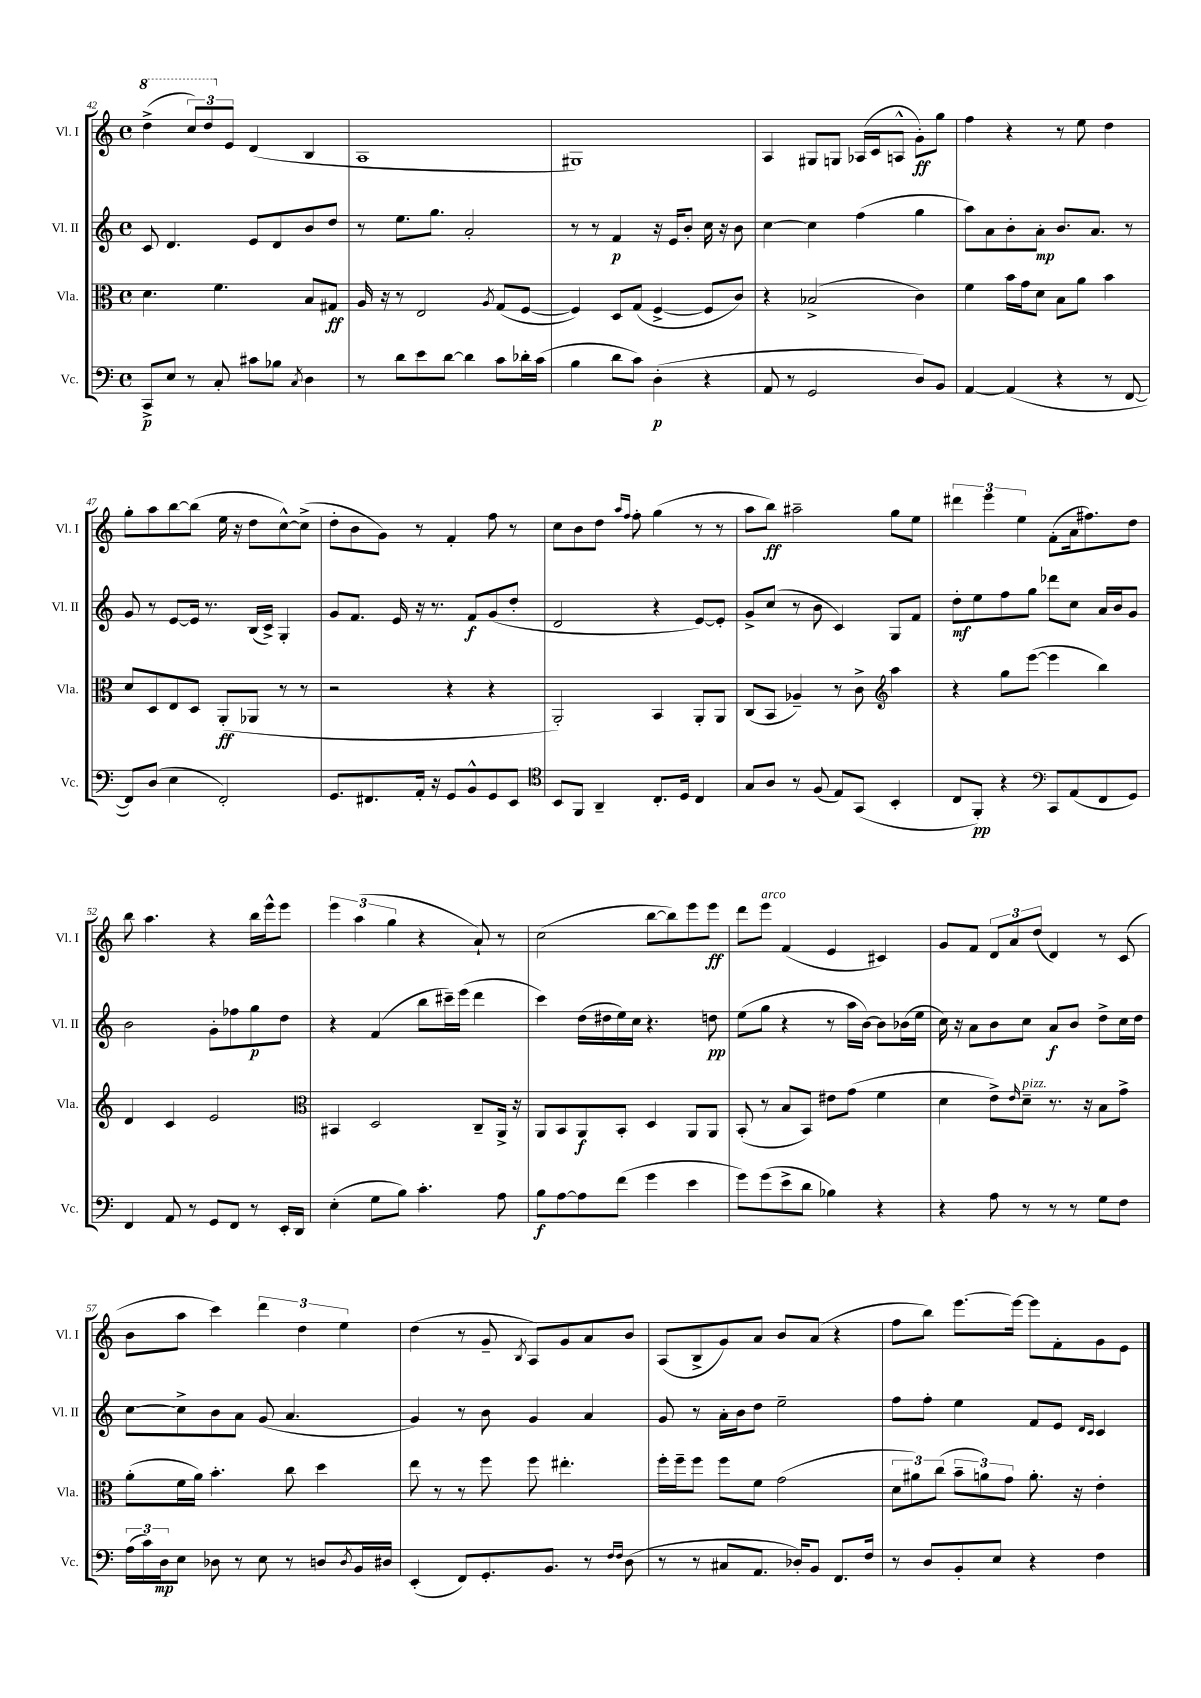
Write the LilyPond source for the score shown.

<<
\new StaffGroup <<
\new Staff = "s0" \with { instrumentName = "Vl. I" shortInstrumentName = "Vl. I" } {
    \clef treble \key c \major \defaultTimeSignature \time 4/4
    \ottava #1 d'''4->( \tuplet 3/2 { c'''8) d'''8 \ottava #0 e'8 } d'4( b4 |
    a1 |
    gis1) |
    a4 gis8 g8 aes16( c'16 a8-^ g'8-.\ff) g''8 |
    f''4 r4 r8 e''8 d''4 |
    g''8-. a''8 b''8~ b''8( e''16 r16 d''8 c''8~-^) c''8->( |
    d''8-. b'8 g'8) r8 f'4-. f''8 r8 |
    c''8 b'8 d''8 \grace { a''16 f''16 } f''8-. g''4( r8 r8 |
    a''8 b''8\ff) ais''2-- g''8 e''8 |
    \tuplet 3/2 { dis'''4 e'''4 e''4 } f'8-.( a'16 fis''8.) d''8 |
    b''8 a''4. r4 b''16 e'''16-^ e'''8 |
    \tuplet 3/2 { e'''4 a''4( g''4 } r4 a'8-!) r8 |
    c''2( b''8~ b''8) e'''8 e'''8\ff |
    d'''8 e'''8^\markup { \italic "arco" } f'4( e'4 cis'4) |
    g'8 f'8 \tuplet 3/2 { d'8 a'8 d''8( } d'4) r8 c'8( |
    b'8 a''8 c'''4) \tuplet 3/2 { d'''4 d''4 e''4 } |
    d''4( r8 g'8-- \acciaccatura { b8 } a8) g'8 a'8 b'8 |
    a8( b8-> g'8) a'8 b'8 a'8( r4 |
    f''8 b''8) e'''8.~ e'''16~ e'''8 f'8-. g'8 e'8 \bar "|." |
}
\new Staff = "s1" \with { instrumentName = "Vl. II" shortInstrumentName = "Vl. II" } {
    \clef treble \key c \major \defaultTimeSignature \time 4/4
    c'8 d'4. e'8 d'8 b'8 d''8 |
    r8 e''8. g''8. a'2-. |
    r8 r8 f'4\p r16 e'16 b'8-. c''16 r16 b'8 |
    c''4~ c''4 f''4( g''4 |
    a''8) a'8 b'8-. a'8-.\mp b'8. a'8. r8 |
    g'8 r8 e'8~ e'16 r8. b16( c'16->) g4-. |
    g'8 f'8. e'16 r16 r8. f'8\f g'8( d''8-. |
    d'2 r4 e'8~) e'8-. |
    g'8-> c''8( r8 b'8 c'4) g8 f'8 |
    d''8-.\mf e''8 f''8 g''8 des'''8 c''8 a'16 b'16 g'8 |
    b'2 g'8-. fes''8 g''8\p d''8 |
    r4 f'4( b''8 cis'''16--) e'''16( d'''4 |
    c'''4) d''16( dis''16 e''16) c''16 r4. d''8\pp |
    e''8( g''8 r4 r8 a''16 b'16~) b'8 bes'16( e''16 |
    c''16) r16 a'8 b'8 c''8 a'8\f b'8 d''8-> c''16 d''16 |
    c''8~ c''8-> b'8 a'8 g'8( a'4. |
    g'4) r8 b'8 g'4 a'4 |
    g'8 r8 a'16-. b'16 d''8 e''2-- |
    f''8 f''8-. e''4 f'8 e'8 \grace { d'16 c'16 } c'4 \bar "|." |
}
\new Staff = "s2" \with { instrumentName = "Vla." shortInstrumentName = "Vla." } {
    \clef alto \key c \major \defaultTimeSignature \time 4/4
    d'4. f'4. b8 gis8\ff |
    a16 r16 r8 e2 \acciaccatura { a8 } g8( f8~ |
    f4) d8 g8( f4~-> f8 c'8) |
    r4 bes2->( c'4) |
    f'4 b'16 g'16 d'8 b8 a'8 b'4 |
    d'8 d8 e8 d8 a,8-.\ff( aes,8 r8 r8 |
    r2 r4 r4 |
    a,2-.) b,4 a,8-. a,8 |
    c8( b,8 aes4--) r8 c'8-> \clef treble a''4 |
    r4 g''8 e'''8~( e'''4 b''4) |
    d'4 c'4 e'2 |
    \clef alto bis,4 d2 c8-- a,16-> r16 |
    a,8 b,8 a,8\f b,8-. d4 a,8 a,8 |
    b,8-.( r8 b8 b,8) eis'8 g'8( f'4 |
    d'4 e'8->) \grace { e'16 } d'8--^\markup { \italic "pizz." } r8. r16 b8 g'8-> |
    a'8-.( f'16 a'16) b'4.-. c''8 d''4 |
    e''8 r8 r8 f''8 f''8 eis''4.-. |
    f''16-. f''16-- f''8 f''8 f'8 g'2( |
    \tuplet 3/2 { d'8 ais'8) c''8( } \tuplet 3/2 { b'8-- a'8) g'8 } a'8.-. r16 e'4-. \bar "|." |
}
\new Staff = "s3" \with { instrumentName = "Vc." shortInstrumentName = "Vc." } {
    \clef bass \key c \major \defaultTimeSignature \time 4/4
    c,8->\p e8 r8 c8-. cis'8 bes8 \acciaccatura { c8 } d4 |
    r8 d'8 e'8 d'8~ d'4 c'8 des'16-. c'16( |
    b4 d'8 c'8) d4-.\p( r4 |
    a,8 r8 g,2 d8) b,8 |
    a,4~ a,4( r4 r8 f,8~ |
    f,8) d8( e4 f,2-.) |
    g,8. fis,8. a,16-. r16 g,8 b,8-^ g,8 e,8 |
    \clef tenor b,8 f,8 a,4-- c8.-. d16 c4 |
    g8 a8 r8 f8( e8) g,8( b,4-. |
    c8 f,8-.\pp) r4 \clef bass c,8 a,8( f,8 g,8) |
    f,4 a,8 r8 g,8 f,8 r8 e,16-. d,16 |
    e4-.( g8 b8) c'4.-. a8 |
    b8\f a8~ a8 f'8( g'4 e'4 |
    g'8) g'8( e'8-> d'8 bes4) r4 |
    r4 a8 r8 r8 r8 g8 f8 |
    \tuplet 3/2 { a16( c'16) d16\mp } e8 des8 r8 e8 r8 d8 \acciaccatura { d8 } b,16 dis16 |
    e,4-.( f,8) g,8.-. b,8. r8 \grace { f16 f16 } d8( |
    r8 r8 cis8 a,8. des16-.) b,8 f,8. f16 |
    r8 d8 b,8-. e8 r4 f4 \bar "|." |
}
>>
>>
\layout { \context { \Score currentBarNumber = #42 } }
